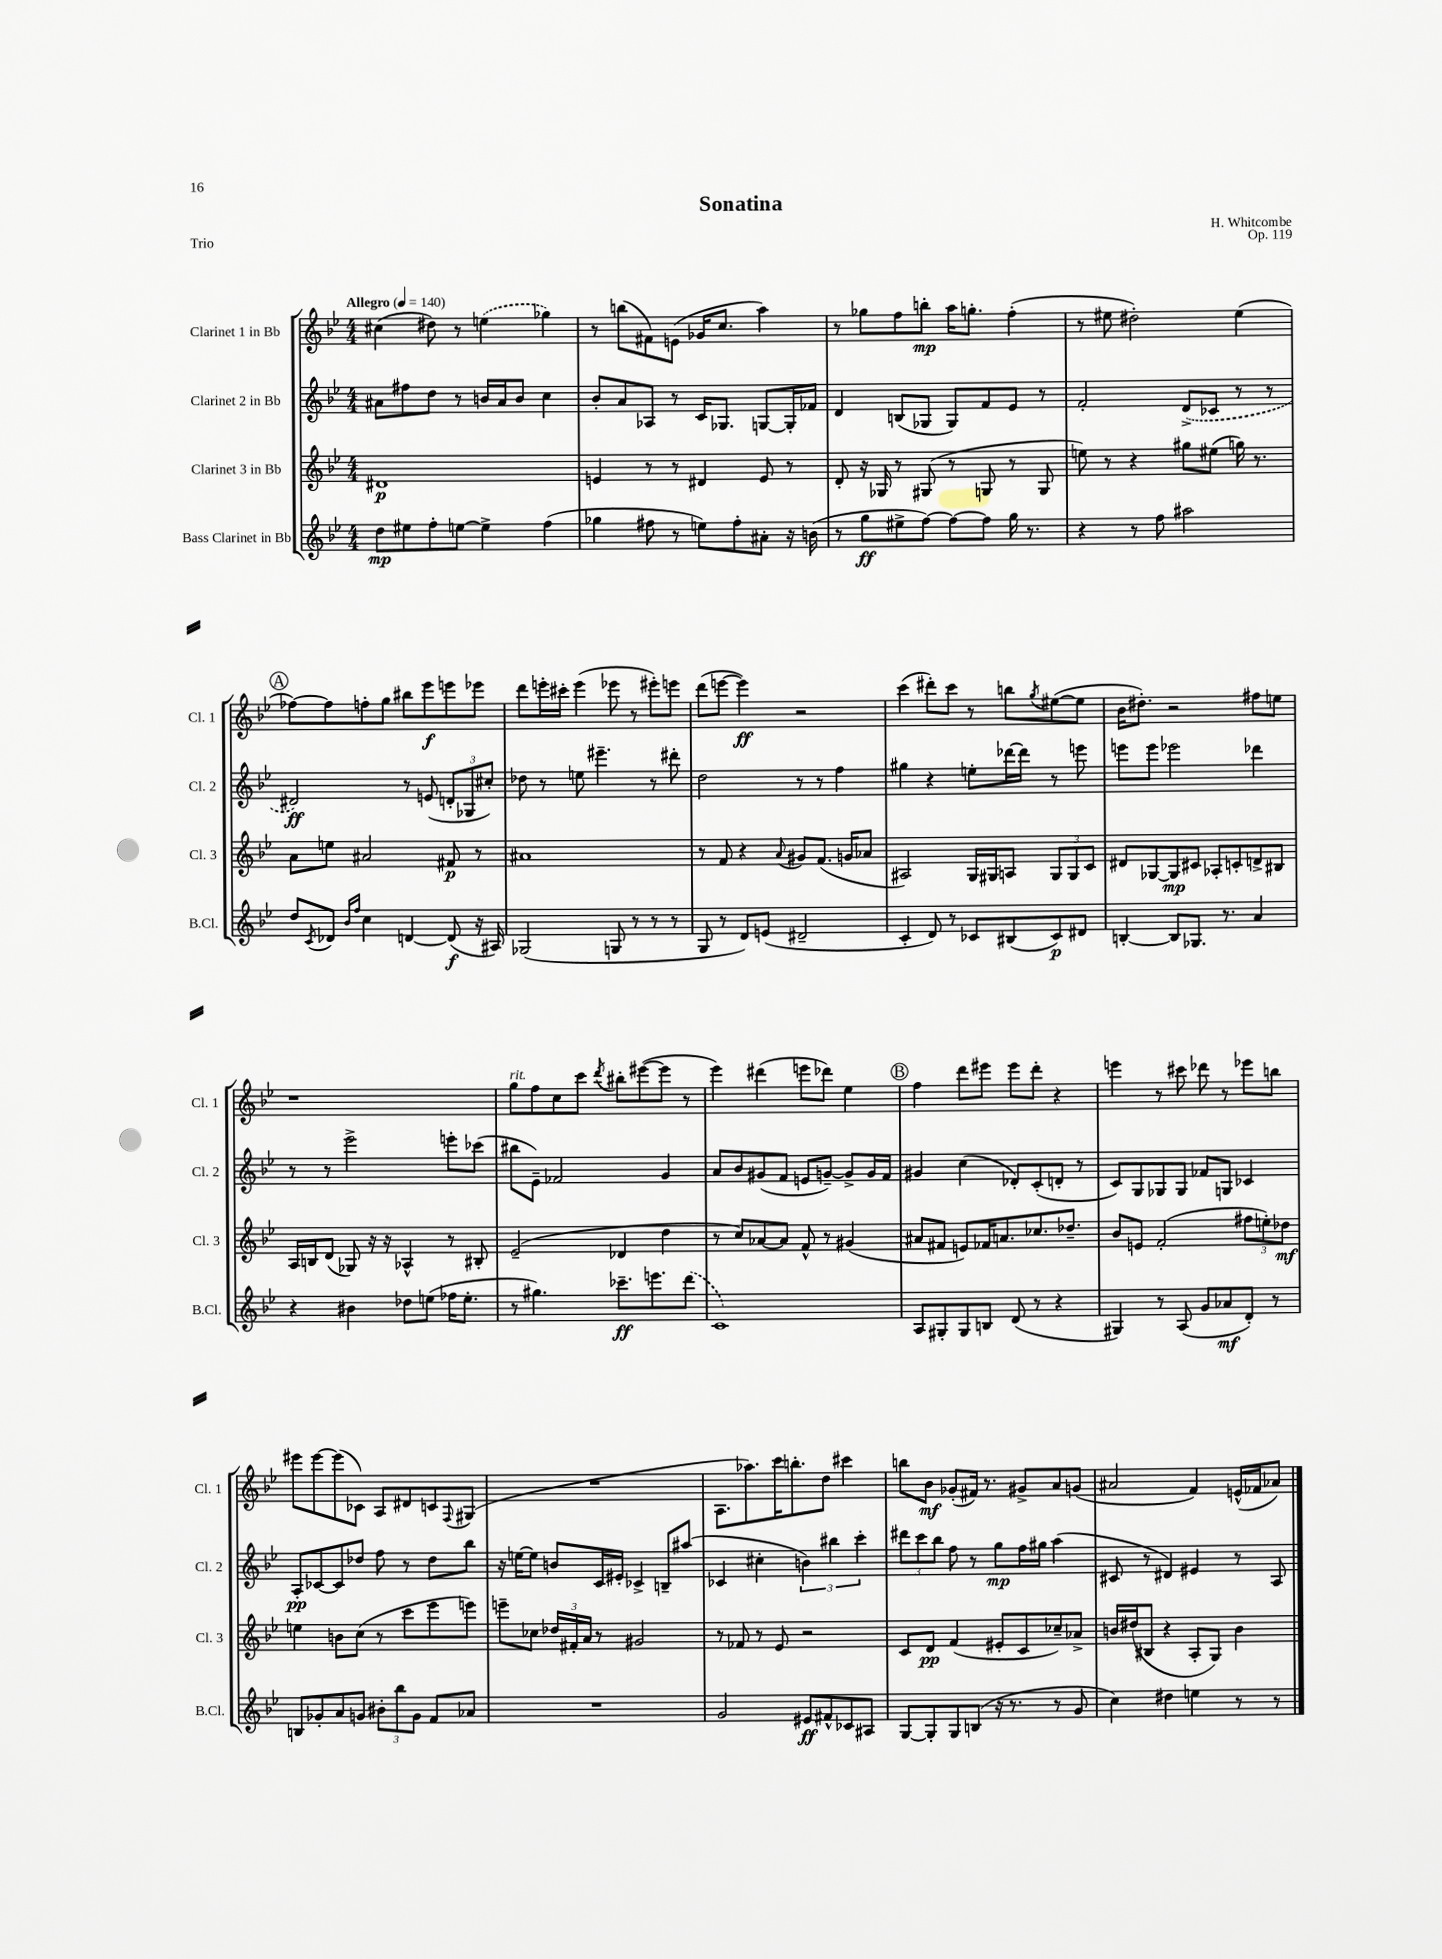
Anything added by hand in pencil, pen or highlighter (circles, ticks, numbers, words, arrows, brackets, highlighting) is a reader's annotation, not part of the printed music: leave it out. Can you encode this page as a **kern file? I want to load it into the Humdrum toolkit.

**kern	**dynam	**kern	**dynam	**kern	**dynam	**kern	**dynam
*part4	*part4	*part3	*part3	*part2	*part2	*part1	*part1
*staff4	*staff4	*staff3	*staff3	*staff2	*staff2	*staff1	*staff1
*I"Bass Clarinet in Bb	*	*I"Clarinet 3 in Bb	*	*I"Clarinet 2 in Bb	*	*I"Clarinet 1 in Bb	*
*I'B.Cl.	*	*I'Cl. 3	*	*I'Cl. 2	*	*I'Cl. 1	*
*clefG2	*	*clefG2	*	*clefG2	*	*clefG2	*
*k[b-e-]	*	*k[b-e-]	*	*k[b-e-]	*	*k[b-e-]	*
*M4/4	*	*M4/4	*	*M4/4	*	*M4/4	*
*MM140	*	*MM140	*	*MM140	*	*MM140	*
=1	=1	=1	=1	=1	=1	=1	=1
!	!	!	!	!	!	!LO:TX:a:B:t=Allegro	!
8dd\L	mp	1d#X	p	8a#X\L	.	(4cc#X\	.
8ee#X\	.	.	.	8ff#X\	.	.	.
8ff'\	.	.	.	8dd\J	.	8dd#X\)	.
[8een\J	.	.	.	8r	.	8r	.
4ee^\]	.	.	.	16bn/LL	.	(4een\	.
.	.	.	.	16a#/J	.	.	.
.	.	.	.	8b/J	.	.	.
(4ff\	.	.	.	4cc\	.	4gg-X\)	.
=2	=2	=2	=2	=2	=2	=2	=2
4gg-X\	.	4en/	.	8b-'/L	.	8r	.
.	.	.	.	8a/	.	(8bbn\L	.
8ff#X\	.	8r	.	8A-X/J	.	8f#X\)	.
8r	.	8r	.	8r	.	(8en\J	.
8een\L)	.	4d#X/	.	16c/KL	.	16g-X/KL	.
.	.	.	.	8.G-X/J	.	8.cc/J	.
8ff#'\	.	.	.	.	.	.	.
8a#X'\J	.	8e/	.	[8Gn/L	.	4aa\)	.
16r	.	8r	.	16G'/L]	.	.	.
(16bn\	.	.	.	16f-X/JJ	.	.	.
=3	=3	=3	=3	=3	=3	=3	=3
8r	.	8d'/	.	4d/	.	8r	.
8gg\L	ff	16r	.	.	.	8gg-X\L	.
.	.	16G-X/	.	.	.	.	.
8ee#X^\	.	8r	.	(8Bn/L	.	8ff\	.
[8ff\J)	.	(8G#X/	.	8G-X/J	.	8bbn'\J	mp
8ff\L_	.	8r	.	8G-/L)	.	16aa\KL	.
.	.	.	.	.	.	8.ggn'\J	.
8ff\J]	.	8Gn/	.	8f/	.	.	.
16gg\	.	8r	.	8e-/J	.	(4ff'\	.
8.r	.	.	.	.	.	.	.
.	.	8G/	.	8r	.	.	.
=4	=4	=4	=4	=4	=4	=4	=4
4r	.	8een\)	.	2f'/	.	8r	.
.	.	8r	.	.	.	8ee#X\	.
8r	.	4r	.	.	.	2dd#X'\)	.
8ff\	.	.	.	.	.	.	.
2aa#X\	.	8gg#X\L	.	(8d^/L	.	.	.
.	.	(8ee#X\J	.	8c-X/J	.	.	.
.	.	16ggn\)	.	8r	.	(4ee#\	.
.	.	8.r	.	.	.	.	.
.	.	.	.	8r	.	.	.
!!LO:LB:g=z
!!LO:REH:place=s1:t=A
=5	=5	=5	=5	=5	=5	=5	=5
8dd/L	.	8a\L	.	2d#X/)	ff	[8ff-X\L)	.
8qc/	.	.	.	.	.	.	.
8d-X/J	.	8een\J	.	.	.	8ff-\]	.
16qqb-/LL	.	.	.	.	.	.	.
16qqff/JJ	.	.	.	.	.	.	.
4cc\	.	2a#X/	.	.	.	8ffn'\	.
.	.	.	.	.	.	8gg\J	.
[4dn/	.	.	.	8r	.	8bb#X\L	.
.	.	.	.	(8en/	.	8eee-\	f
(8d/]	f	8f#X/	p	12dn'/L	.	8eeen\	.
.	.	.	.	12G-X/	.	.	.
16r	.	8r	.	.	.	8eee-X\J	.
.	.	.	.	12cc#X'/J)	.	.	.
16A#X/)	.	.	.	.	.	.	.
=6	=6	=6	=6	=6	=6	=6	=6
(2G-X/	.	1a#X	.	8dd-X\	.	8ddd\L	.
.	.	.	.	8r	.	16eeen'\L	.
.	.	.	.	.	.	16ccc#X'\JJ	.
.	.	.	.	8een\	.	(4eee\	.
.	.	.	.	4.eee#X~\	.	.	.
8Gn/	.	.	.	.	.	8eee-X\	.
8r	.	.	.	.	.	8r	.
8r	.	.	.	8r	.	8eee#X'\L)	.
8r	.	.	.	8ddd#X'\	.	8eeen\J	.
=7	=7	=7	=7	=7	=7	=7	=7
8G/	.	8r	.	2dd\	.	(8ddd\L	.
8r	.	8f/	.	.	.	[8eeen\J	.
8d/L)	.	4r	.	.	.	4eee\])	ff
(8en/J	.	.	.	.	.	.	.
.	.	8qqa/	.	.	.	.	.
2d#X~/	.	8g#X/L	.	8r	.	2r	.
.	.	(8.f/J	.	8r	.	.	.
.	.	.	.	4ff\	.	.	.
.	.	16gn/KL	.	.	.	.	.
.	.	8a-X/J	.	.	.	.	.
=8	=8	=8	=8	=8	=8	=8	=8
4c'/	.	2A#X/)	.	4gg#X\	.	(4ccc\	.
8d/)	.	.	.	4r	.	8ddd#X'\L)	.
8r	.	.	.	.	.	8ccc\J	.
8c-X/L	.	16G/LL	.	8een'\L	.	8r	.
.	.	16G#X/J	.	.	.	.	.
(8B#X/	.	8An/J	.	[16ddd-X\L	.	8bbn\L	.
.	.	.	.	16ddd-\JJ]	.	.	.
.	.	.	.	.	.	8qgg/	.
8c-/)	p	12G#/L	.	8r	.	([8ee#X\	.
.	.	12G#/	.	.	.	.	.
8d#X/J	.	.	.	8eeen\	.	8ee#\J]	.
.	.	12c/J	.	.	.	.	.
=9	=9	=9	=9	=9	=9	=9	=9
[4Bn'/	.	8d#X/L	.	8eeen\L	.	16b-\KL	.
.	.	.	.	.	.	8.dd#X'\J)	.
.	.	[8G-X/	.	8eee\J	.	.	.
8B/L]	.	8G-/]	mp	2eee-X\	.	2r	.
8.G-X/J	.	8c#X/J	.	.	.	.	.
.	.	8A-X'/L	.	.	.	.	.
8.r	.	.	.	.	.	.	.
.	.	8cn'/	.	.	.	.	.
4a/	.	8dn^/	.	4ddd-X\	.	8ff#X\L	.
.	.	8B#X/J	.	.	.	8een\J	.
!!LO:LB:g=z
=10	=10	=10	=10	=10	=10	=10	=10
4r	.	16A/LL	.	8r	.	1r	.
.	.	16Bn/J	.	.	.	.	.
.	.	(8d/J	.	8r	.	.	.
4b#X\	.	8G-X/)	.	2eee-^\	.	.	.
.	.	16r	.	.	.	.	.
.	.	16r	.	.	.	.	.
8dd-X\L	.	4A-X^^/	.	.	.	.	.
(8een\J	.	.	.	.	.	.	.
16ff-X\KL	.	8r	.	8eeen'\L	.	.	.
8.ee'\J	.	.	.	.	.	.	.
.	.	8B#X'/	.	(8ccc-X\J	.	.	.
=11	=11	=11	=11	=11	=11	=11	=11
!	!	!	!	!	!	!LO:TX:a:i:t=rit.	!
8r	.	(2e-~/	.	8bb#X\L	.	8gg\L	.
4.gg#X\)	.	.	.	8e-~\J)	.	8ff\	.
.	.	.	.	2f-X/	.	8cc\	.
.	.	.	.	.	.	8ccc\J	.
.	.	.	.	.	.	8qddd/	.
8.ccc-X~\L	ff	4d-X/	.	.	.	8bb#X'\L	.
.	.	.	.	.	.	([8eee#X\	.
8.eeen\	.	.	.	.	.	.	.
.	.	4dd\	.	4g/	.	8eee#\J]	.
(8ddd\J	.	.	.	.	.	8r	.
=12	=12	=12	=12	=12	=12	=12	=12
1c)	.	8r	.	8a/L	.	4eee-\)	.
.	.	8cc/L)	.	8b-/	.	.	.
.	.	[8a-X/	.	(8g#X/	.	(4ddd#X\	.
.	.	8a-/J]	.	8f/J	.	.	.
.	.	8f^^/	.	8en/L	.	8eeen\L	.
.	.	8r	.	[8gn~/J)	.	8ddd-X\J)	.
.	.	(4g#X/	.	8g^/L]	.	4ee-\	.
.	.	.	.	16g/L	.	.	.
.	.	.	.	16f/JJ	.	.	.
!!LO:REH:place=s1:t=B
=13	=13	=13	=13	=13	=13	=13	=13
8A/L	.	8a#X/L	.	4g#X/	.	4ff\	.
8G#X'/	.	8f#X/J	.	.	.	.	.
8G#/	.	8en/L)	.	(4cc\	.	8ddd\L	.
8Bn/J	.	16f-X/K	.	.	.	8eee#X\J	.
.	.	8.an/	.	.	.	.	.
(8d/	.	.	.	8d-X'/L)	.	8eee#\L	.
8r	.	8.cc-X/	.	(8c'/	.	8ddd'\J	.
4r	.	.	.	8dn'/J	.	4r	.
.	.	8.dd-X~/J	.	.	.	.	.
.	.	.	.	8r	.	.	.
=14	=14	=14	=14	=14	=14	=14	=14
4G#X/)	.	8b-/L	.	8c/L)	.	4eeen\	.
.	.	8en/J	.	8G/	.	.	.
8r	.	(2f'/	.	8G-X/	.	8r	.
(8A/	.	.	.	8G-/J	.	8ccc#X\	.
8g/L	.	.	.	8f-X/L	.	8ddd-X\	.
8a-X/	mf	.	.	8Gn/J	.	8r	.
8d'/J)	.	12ff#X\L	.	4c-X/	.	8eee-X\L	.
.	.	12een'\)	.	.	.	.	.
8r	.	.	.	.	.	8bbn\J	.
.	.	12dd-X\J	mf	.	.	.	.
!!LO:LB:g=z
=15	=15	=15	=15	=15	=15	=15	=15
8Bn/L	.	4een\	.	8A'/L	pp	8eee#X\L	.
8g-X'/	.	.	.	[8c-X/	.	[8eee#\	.
8a/	.	8bn\L	.	8c-/]	.	(8eee#\]	.
8gn/J	.	(8cc\J	.	8dd-X/J	.	8c-X\J)	.
12b#X'\L	.	8r	.	8ff\	.	8A/L	.
12bb-\	.	.	.	.	.	.	.
.	.	8ccc\L	.	8r	.	8d#X/	.
12g\J	.	.	.	.	.	.	.
8f/L	.	8eee-\	.	8dd-\L	.	8cn/	.
.	.	.	.	.	.	8qqF/	.
8a-X/J	.	8eeen\J)	.	8bb-\J	.	(8G#X/J	.
=16	=16	=16	=16	=16	=16	=16	=16
1r	.	8eeen~\L	.	16r	.	1r	.
.	.	.	.	[16een\KL	.	.	.
.	.	8cc-X\J	.	8ee\J]	.	.	.
.	.	24dd-X/LL	.	8bn/L	.	.	.
.	.	24f#X'/	.	.	.	.	.
.	.	24a/JJ	.	.	.	.	.
.	.	8r	.	16c/L	.	.	.
.	.	.	.	16e#X'/JJ	.	.	.
.	.	2g#X/	.	4c-X^/	.	.	.
.	.	.	.	8Bn~/L	.	.	.
.	.	.	.	(8aa#X/J	.	.	.
=17	=17	=17	=17	=17	=17	=17	=17
2g/	.	8r	.	4c-X/	.	8.A\L	.
.	.	8f-X/	.	.	.	.	.
.	.	.	.	.	.	8.aa-X\)	.
.	.	8r	.	4cc#X'\	.	.	.
.	.	8e-/	.	.	.	16ccc\K	.
.	.	.	.	.	.	8.bbn'\	.
8e#X/L	ff	2r	.	6bn\)	.	.	.
8f#X^^/	.	.	.	.	.	8dd\J	.
.	.	.	.	6bb#X\	.	.	.
8c-X/	.	.	.	.	.	4ccc#X\	.
.	.	.	.	6ccc'\	.	.	.
8A#X/J	.	.	.	.	.	.	.
=18	=18	=18	=18	=18	=18	=18	=18
[8G/L	.	8c/L	.	12ddd#X\L	.	8bbn\L	.
.	.	.	.	12ccc\	.	.	.
8G'/]	.	8d/J	pp	.	.	8b-\J	mf
.	.	.	.	12bb-\J	.	.	.
8G/	.	(4f/	.	8ff\	.	(8g-X'/L	.
(8Bn/J	.	.	.	8r	.	16f#X/Jk)	.
.	.	.	.	.	.	8.r	.
16r	.	8e#X'/L	.	8gg\L	mp	.	.
8.r	.	.	.	.	.	.	.
.	.	8c/	.	16ff\L	.	8g#X^/L	.
.	.	.	.	16gg#X\JJ	.	.	.
8r	.	8cc-X~/)	.	(4aa\	.	8a/	.
8g/	.	8a-X^/J	.	.	.	(8gn/J	.
=19	=19	=19	=19	=19	=19	=19	=19
4cc\)	.	16bn/LL	.	8c#X/	.	2a#X/	.
.	.	(16dd#X/J	.	.	.	.	.
.	.	8B#X/J	.	8r	.	.	.
4dd#X\	.	4r	.	4d#X/)	.	.	.
4een\	.	8A'/L	.	4e#X/	.	4f/)	.
.	.	8G/J)	.	.	.	.	.
8r	.	4b\	.	8r	.	(16en^^/LL	.
.	.	.	.	.	.	16f-X/J	.
8r	.	.	.	8A/	.	8a-X/J)	.
==	==	==	==	==	==	==	==
*-	*-	*-	*-	*-	*-	*-	*-
